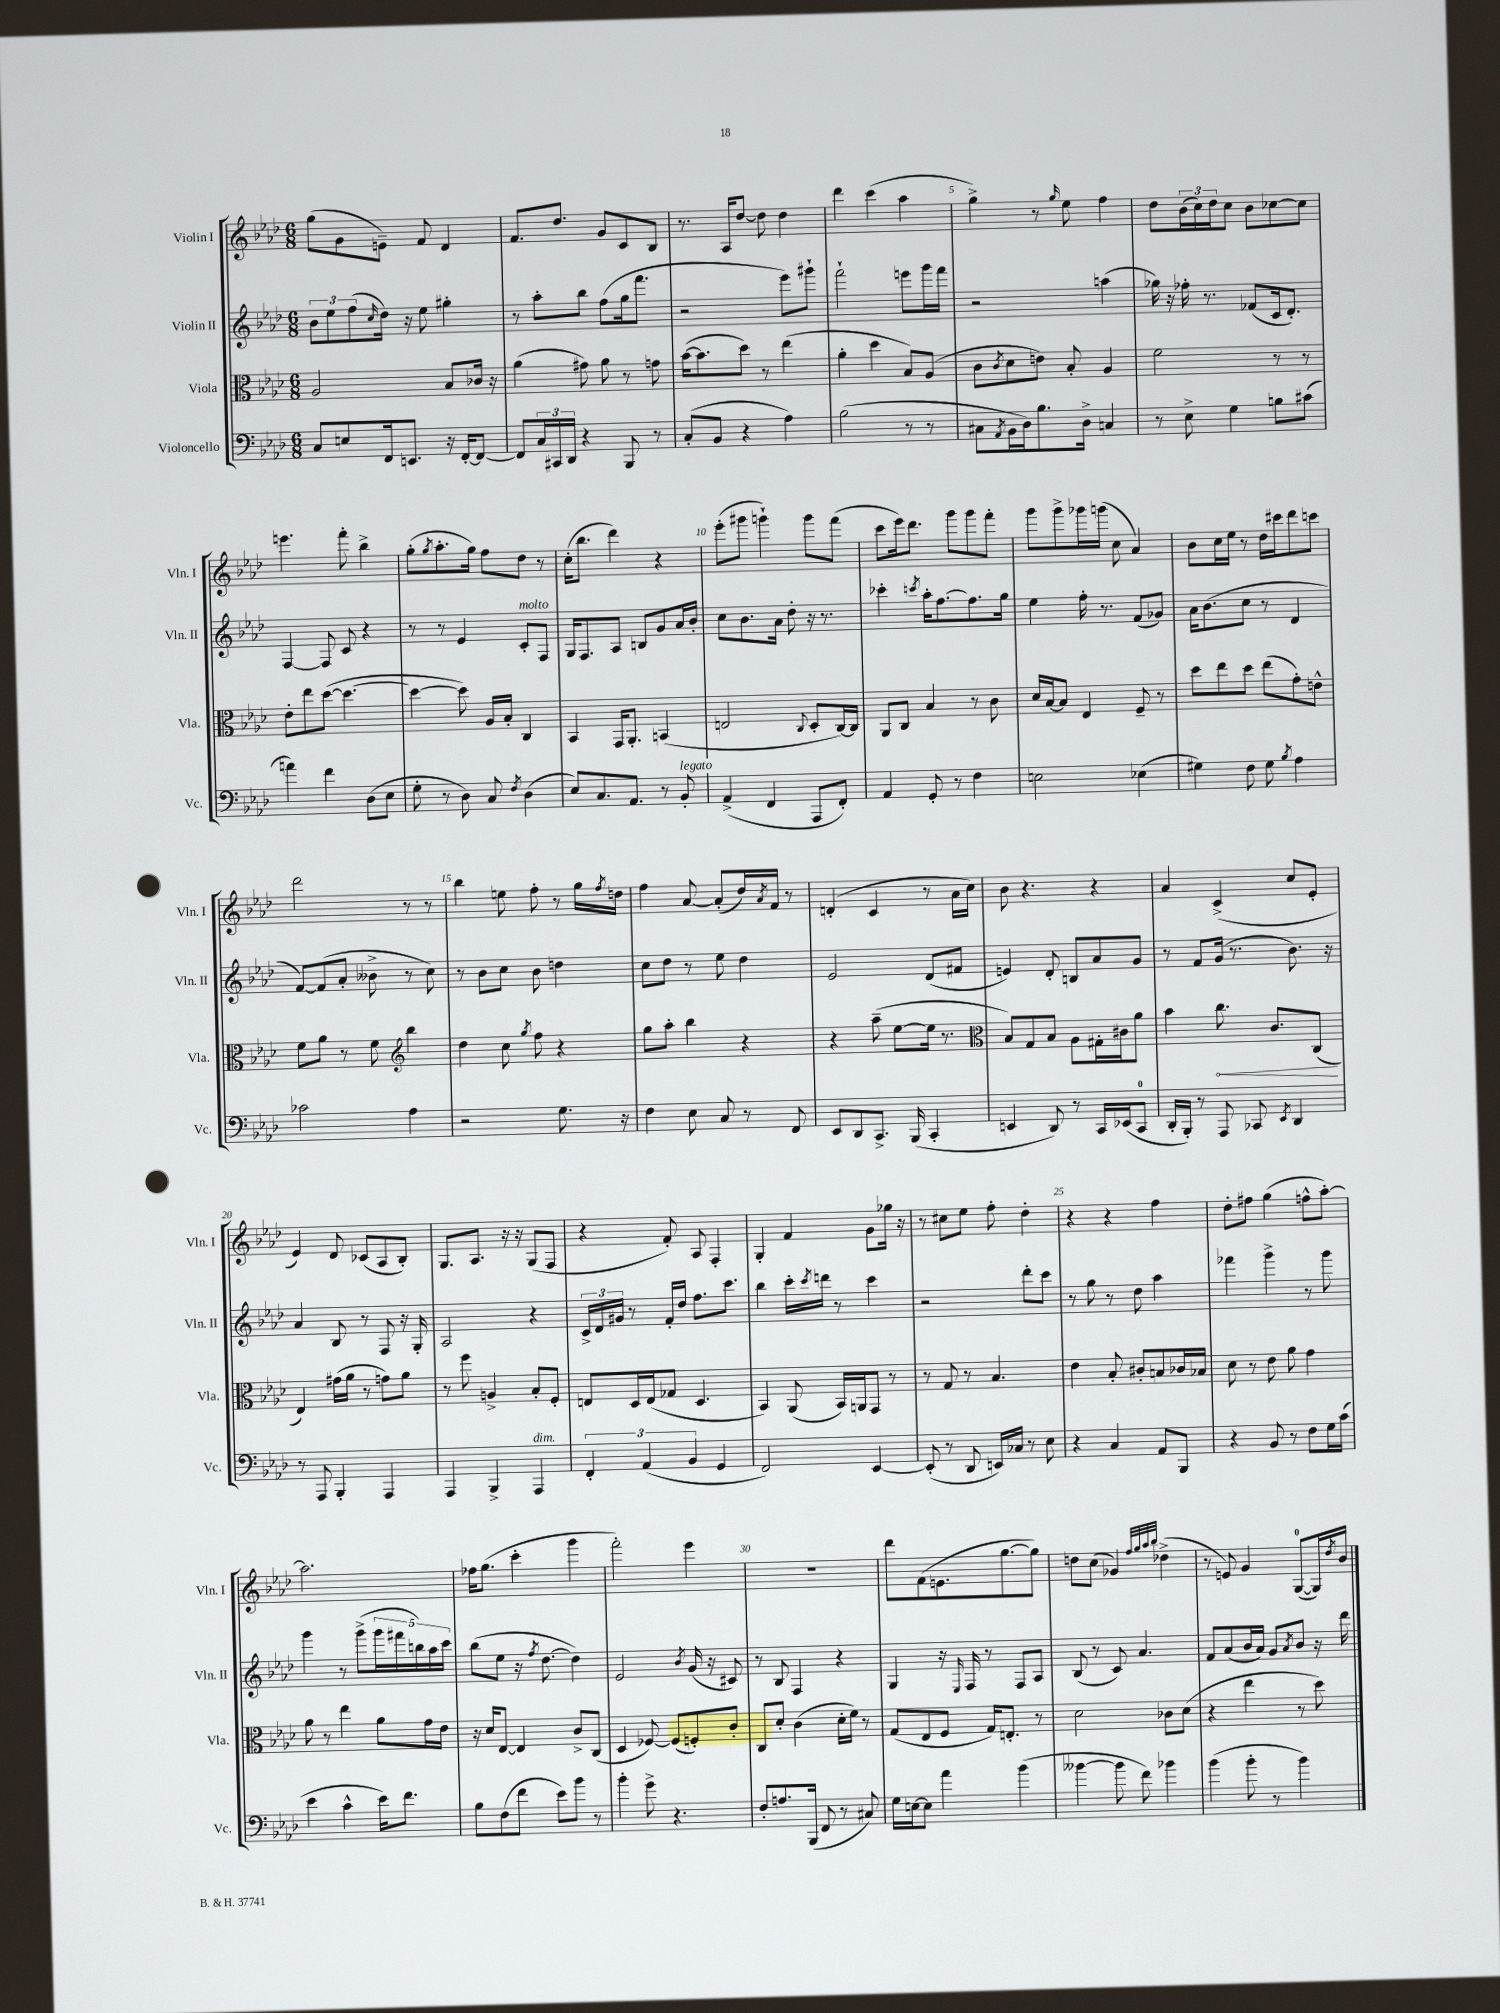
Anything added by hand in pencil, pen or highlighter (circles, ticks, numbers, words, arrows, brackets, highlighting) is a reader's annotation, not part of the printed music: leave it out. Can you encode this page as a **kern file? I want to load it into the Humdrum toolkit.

**kern	**kern	**dynam	**kern	**kern
*part4	*part3	*part3	*part2	*part1
*staff4	*staff3	*staff3	*staff2	*staff1
*I"Violoncello	*I"Viola	*	*I"Violin II	*I"Violin I
*I'Vc.	*I'Vla.	*	*I'Vln. II	*I'Vln. I
*clefF4	*clefC3	*	*clefG2	*clefG2
*k[b-e-a-d-]	*k[b-e-a-d-]	*	*k[b-e-a-d-]	*k[b-e-a-d-]
*M6/8	*M6/8	*	*M6/8	*M6/8
=1	=1	=1	=1	=1
8C/L	2A-/	.	12b-\L	(8gg\L
.	.	.	12ee-\	.
8En/	.	.	.	8g\
.	.	.	(12ff\	.
.	.	.	16qqcc/	.
16FF/k	.	.	16dd-\Jk)	8en~\J)
8.EEn/J	.	.	16r	.
.	.	.	8ee-\	8f/
16r	8B-/L	.	4gg#X'\	4d-/
[16FF'/KL	.	.	.	.
8FF/J_	16c-X/Jk	.	.	.
.	16r	.	.	.
=2	=2	=2	=2	=2
8FF/L]	(4a-\	.	8r	8.f/L
24C/L	.	.	8aa-'\L	.
24CC#X/	.	.	.	.
.	.	.	.	8.dd-/J
24DD-/JJ	.	.	.	.
4r	8g#X\)	.	8bb-\J	.
.	8a-\	.	(8ff\L	8g/L
8BBB-/	8r	.	16gg\k	8c/
.	.	.	8.fff\J	.
8r	8gn\	.	.	8B-/J
=3	=3	=3	=3	=3
(8C'/L	([16b-\KL	.	2r	8.r
.	8.b-\]	.	.	.
8BB-/J	.	.	.	.
.	.	.	.	16A-/KL
4r	8dd-\J)	.	.	[8dd-/J
.	8r	.	.	8dd-\]
4A-\)	(4ee-\	.	8eee-\L)	4dd-\
.	.	.	8ggg#X`\J	.
=4	=4	=4	=4	=4
(2B-\	4a-'\	.	2fff`\	4ddd-\
.	4dd-\	.	.	(4ccc\
8r	8B-/L)	.	8eeen\L	4aa-\
8r	(8A-/J	.	16ggg\L	.
.	.	.	16fff\JJ	.
=5	=5	=5	=5	=5
8C#X\L	8c\L	.	2r	4gg^\)
8qAA-/	8qc/	.	.	.
16BB-\L	8d-\	.	.	.
16D-\J)	.	.	.	.
8.B-\	8en\J)	.	.	8r
.	.	.	.	16qqgg/
.	8B-'/	.	.	8ee-\
16D-^\Jk	.	.	.	.
4Cn/	4A-/	.	(4aan\	4ff\
=6	=6	=6	=6	=6
8r	2f\	.	16gg-X\)	8dd-\L
.	.	.	16r	.
8E-^\	.	.	16ff-X'\	(24b-\L
.	.	.	.	24cc\)
.	.	.	8.r	.
.	.	.	.	24dd-\J
4G\	.	.	.	8cc\J
.	.	.	(8f-X/L	8b-\L
8Bn\L	8r	.	16c/k	[8cc-X\
.	.	.	8.d-'/J)	.
(8c#X\J	8r	.	.	8cc-\J]
!!LO:LB:g=z
=7	=7	=7	=7	=7
4an\)	8e-'\L	.	[4F/	4.eeen\
.	8ee-\	.	.	.
4f\	([8dd-\J	.	8F/]	.
.	4.dd-\_	.	8c/	8fff'\
(8D-\L	.	.	4r	4bb-^\
8E-\J	.	.	.	.
=8	=8	=8	=8	=8
8G'\	4dd-\_	.	8r	(8gg'\L
.	.	.	.	8qgg/
8r	.	.	8r	8.aa-'\
8D-\)	8dd-\])	.	4e-/	.
.	.	.	.	16gg\Jk)
8C/	16A-/LL	.	.	8ff\L
.	16B-'/JJ	.	.	.
8qF/	.	.	.	.
!	!	!	!LO:TX:a:i:t=molto	!
(4D-\	4C/	.	8c'/L	8dd-\J
.	.	.	8F/J	8r
=9	=9	=9	=9	=9
8E-/L)	4BB-/	.	16G/KL	(16cc'\KL
.	.	.	8.F/	8.bb-\J
8.C/	.	.	.	.
.	16GG/KL	.	8A-/J	4ddd-\)
8.AA-/J	8.AA-'/J	.	.	.
.	.	.	8Bn/L	.
8r	(4BBn/	.	8g/	4r
!LO:TX:a:i:t=legato	!	!	!	!
8BB-'/	.	.	16a-/L	.
.	.	.	16b-'/JJ	.
=10	=10	=10	=10	=10
(4AA-^/	2En/	.	8cc\L	(8eee-'\L
.	.	.	8.b-\	8ggg#X\J
4FF/	.	.	.	4gggn`\)
.	.	.	16a-\Jk	.
.	.	.	8dd-'\	.
.	8qqC/	.	.	.
8AAA-/L	8D-'/L	.	16r	8ggg\L
.	.	.	8.r	.
8FF'/J)	[16C/L)	.	.	(8fff\J
.	16C/JJ]	.	.	.
=11	=11	=11	=11	=11
4AA-/	8AA-/L	.	4ccc-X'\	8ccc\L
.	8C/J	.	.	16eee-\k)
.	.	.	.	8.ddd-\J
.	.	.	8qcccn/	.
8GG'/	4B-/	.	16aa-'\KL	.
.	.	.	[8.ff\	.
8r	.	.	.	8ggg\L
4F\	8r	.	8.ff\]	8ggg\
.	8c\	.	.	8fff'\J
.	.	.	16gg\Jk	.
=12	=12	=12	=12	=12
2En\	16d-/LL	.	4ee-\	8ggg\L
.	[16B-/J	.	.	.
.	8B-/J]	.	.	8ggg^\
.	4E-/	.	16ff'\	16ggg-X\L
.	.	.	8.r	(16gggn\JJ
.	.	.	.	8cc\
(4E-X\	8F~/	.	(8f/L	4a-/)
.	8r	.	8g-X/J)	.
=13	=13	=13	=13	=13
4G#X\)	8dd-\L	.	16a-\KL	8b-\L
.	.	.	(8.b-\	.
.	8ee-\	.	.	16cc\L
.	.	.	.	16ee-\JJ
8F\	8dd-\J	.	8cc\J	8r
8G#\	(8ee-\L	.	8r	16dd-\LL
.	.	.	.	16ccc#X\J
8qB-/	.	.	.	.
4A-\	8g'\)	.	4d-/	8ddd-\
.	8en^^\J	.	.	8cccn\J
!!LO:LB:g=z
=14	=14	=14	=14	=14
2c-X\	8f\L	.	[8f/L)	2ddd-\
.	8a-\J	.	(8f/]	.
.	8r	.	8a-'/J	.
.	8f\	.	8b--X^\	.
*	*clefG2	*	*	*
4A-\	4bb-\	.	8r	8r
.	.	.	8cc\)	8r
=15	=15	=15	=15	=15
2r	4dd-\	.	8r	4bb-\
.	.	.	8b-\L	.
.	8cc\	.	8cc\J	8een\
.	8qgg/	.	.	.
.	8ff\	.	8b-\	8ff'\
8.G\	4r	.	4ddn\	8r
.	.	.	.	16gg\LL
.	.	.	.	8qff/
16r	.	.	.	16ddn\JJ
=16	=16	=16	=16	=16
4F\	8gg\L	.	8cc\L	4ff\
.	8aa-'\J	.	8dd-\J	.
8E-\	4bb-\	.	8r	[8a-/
8C/	.	.	8ee-\	(8a-'/L]
8r	4r	.	4dd-\	16dd-/L)
.	.	.	.	8qa-/
.	.	.	.	16f/JJ
8FF/	.	.	.	8r
=17	=17	=17	=17	=17
8EE-/L	4r	.	2e-/	(4dn'/
8DD-/	.	.	.	.
8.CC^/J	(8aa-~\	.	.	4c/
.	[8ee-\L	.	.	.
(16BBB-/	.	.	.	.
4CC'/	16ee-\Jk]	.	(8d-/L	8r
.	8.r	.	.	.
.	.	.	8f#X/J	16a-\LL
.	.	.	.	16cc\JJ)
=18	=18	=18	=18	=18
*	*clefC3	*	*	*
4EEn/	8B-/L)	.	4en/)	8b-\
.	8G/	.	.	4.r
8DD-/)	8B-/J	.	8d-'/	.
8r	8A-\L	.	8Bn/L	.
16CC/LL	16G#X'\L	.	8a-/	4r
(16EE-X/J	16c#X\J	.	.	.
8CC/J	8a-\J	.	8g/J	.
=19	=19	=19	=19	=19
16DD-'/LL	4b-\	.	8r	4a-/
16BBB-'/JJ)	.	.	.	.
8r	.	.	8f/L	.
!	!	!LO:HP:b	!	!
8AAA-/	8.cc\	<	(16g/Jk	(4c^/
.	.	.	8.r	.
8CC-X/	.	.	.	.
.	8.c/L	.	.	.
8qEE-/	.	.	.	.
4DD-/	.	.	8.b-\)	8cc/L
.	(8C/J	.	.	8e-'/J
.	.	.	16r	.
.	.	[	.	.
!!LO:LB:g=z
=20	=20	=20	=20	=20
8r	4E-/)	.	4a-/	4e-/)
8AAA-/	.	.	.	.
4BBB-'/	(16g#X\LL	.	8B-/	8d-/
.	16a-\JJ	.	.	.
.	8r	.	8r	(8c-X/L
4AAA-/	8gn\L)	.	8F/	8A-/
.	8a-\J	.	16r	8B-'/J)
.	.	.	16G'/	.
=21	=21	=21	=21	=21
4AAA-/	8r	.	2A-/	8.G/L
.	8ff\	.	.	.
.	.	.	.	8.A-/J
4BBB-^/	4An^/	.	.	.
.	.	.	.	16r
.	.	.	.	16r
!LO:TX:a:i:t=dim.	!	!	!	!
4AAA-/	8B-'/L	.	4r	(8G/L
.	8F'/J	.	.	8F/J
=22	=22	=22	=22	=22
6FF'/	8En/L	.	24c^/LL	4r
.	.	.	24d-/	.
.	.	.	24g#X/JJ	.
.	16D-/L	.	8r	.
(6AA-/	.	.	.	.
.	(16E/J	.	.	.
.	8G-X/J	.	16f'/LL	8f'/)
.	.	.	16dd-/JJ	.
6BB-/	.	.	.	.
.	4.D-/	.	8.ff\L	8A-/
4GG/	.	.	.	4F'/
.	.	.	8.ccc\J	.
=23	=23	=23	=23	=23
2FF/)	4BB-/)	.	4bb-\	4G'/
.	(8AA-/	.	16ccc'\LL	4f/
.	.	.	8qccc/	.
.	.	.	16dddn\JJ	.
.	16BB-/LL)	.	8r	.
.	16AAn/J	.	.	.
[4EE-/	8GG/J	.	4ccc\	8g\L
.	8r	.	.	16gg-X\Jk
.	.	.	.	16r
=24	=24	=24	=24	=24
(8EE-'/]	8r	.	2r	8r
8r	8G/	.	.	8cc#X\L
8DD-/	8r	.	.	8ee-\J
16EEn/LL)	4.B-/	.	.	8ff'\
16C-X/JJ	.	.	.	.
8r	.	.	8ddd-'\L	4dd-'\
8E-\	.	.	8ccc\J	.
=25	=25	=25	=25	=25
4r	4e-\	.	8r	4r
.	.	.	8gg\	.
4C/	8B-'/	.	8r	4r
.	8c#X'/L	.	8dd-\	.
8AA-/L	8Bn/	.	4aa-\	4ff\
8BBB-/J	16c-X/L	.	.	.
.	16B-X/JJ	.	.	.
=26	=26	=26	=26	=26
4r	8d-\	.	4fff-X\	8dd-'\L
.	8r	.	.	8ff#X\J
8BB-/	8e-\	.	4ggg^\	(4gg\
8r	8a-\	.	.	.
8F\L	4g\	.	8r	8ffn^^\L
16G\L	.	.	8ggg\	[8aa-'\J)
(16c\JJ	.	.	.	.
!!LO:LB:g=z
=27	=27	=27	=27	=27
4e-\	8a-\	.	4ggg\	2.aa-\]
.	8r	.	.	.
4c^^\	4ee-\	.	8r	.
.	.	.	(8ggg^\L	.
16e-\KL)	8a-\L	.	20ggg\L	.
.	.	.	20fff#X\	.
8.f\J	.	.	.	.
.	.	.	20bbn\)	.
.	16g\L	.	.	.
.	.	.	20aa-\	.
.	16e-\JJ	.	.	.
.	.	.	20ccc\JJ	.
=28	=28	=28	=28	=28
8B-\L	16r	.	(8bb-\L	16ff-X\KL
.	16d-/KL	.	.	(8.gg\J
(8F\	[8E-/J	.	8ee-\J	.
8f\J	4E-/]	.	16r	4ccc'\
.	.	.	8qff/	.
.	.	.	[8.dd-\	.
8e-\L)	.	.	.	.
8b-\J	8c^/L	.	4dd-\])	4ggg\
8r	(8C/J	.	.	.
=29	=29	=29	=29	=29
4b-'\	4D-/	.	2e-/	2fff'\)
8g^\	[8F-X/)	.	.	.
4.r	(8F-/L]	.	.	.
.	.	.	8qb-/	.
.	8Fn'/)	.	(16g/	4eee-\
.	.	.	16r	.
.	8c'/J	.	8c#X/)	.
=30	=30	=30	=30	=30
8F'/L	8C/L	.	8r	2.r
8.An/	8d-'/J	.	8B-/	.
.	(4c\	.	4F/	.
(16BBB-/Jk	.	.	.	.
8FF/	.	.	.	.
8r	16d-'\LL	.	4r	.
.	16f\JJ)	.	.	.
8C#X/)	8r	.	.	.
=31	=31	=31	=31	=31
16G\LL	(8G/L	.	4G/	8ddd-\L
[16En\J	.	.	.	.
8E\J]	8E-/	.	.	(8f\
4a-\	8F/J	.	16r	8.en\
.	.	.	16qqE-/	.
.	.	.	16F/	.
.	16G/KL)	.	8r	.
.	8.En'/J	.	.	[8.gg\
(4b-\	.	.	8F/L	.
.	8r	.	8A-/J	8gg\J])
=32	=32	=32	=32	=32
[4b--X\	2d-\	.	(8B-/	8ddn\L
.	.	.	8r	(8cc\J
8b--\]	.	.	8c/)	4g-X/)
8f\)	.	.	4.a-/	.
.	.	.	.	32qqff/LLL
.	.	.	.	32qqgg/
.	.	.	.	32qqaa-/
.	.	.	.	32qqbb-/JJJ
4b-X\	8c-X\L	.	.	(4dd-X^\
.	(8d-\J	.	.	.
=33	=33	=33	=33	=33
(4b-\	4r	.	8f/L	8r
.	.	.	(8a-/	8en/)
8b-'\	4ee-\	.	16b-/L	4g/
.	.	.	16a-/JJ)	.
8r	.	.	8g/L	.
.	.	.	8qa-/	.
4b-\)	8r	.	8b-/J	([8G/L
.	8dd-\)	.	16r	16G/L])
.	.	.	.	8qdd-/
.	.	.	16ddd-\	16b-/JJ
==	==	==	==	==
*-	*-	*-	*-	*-
